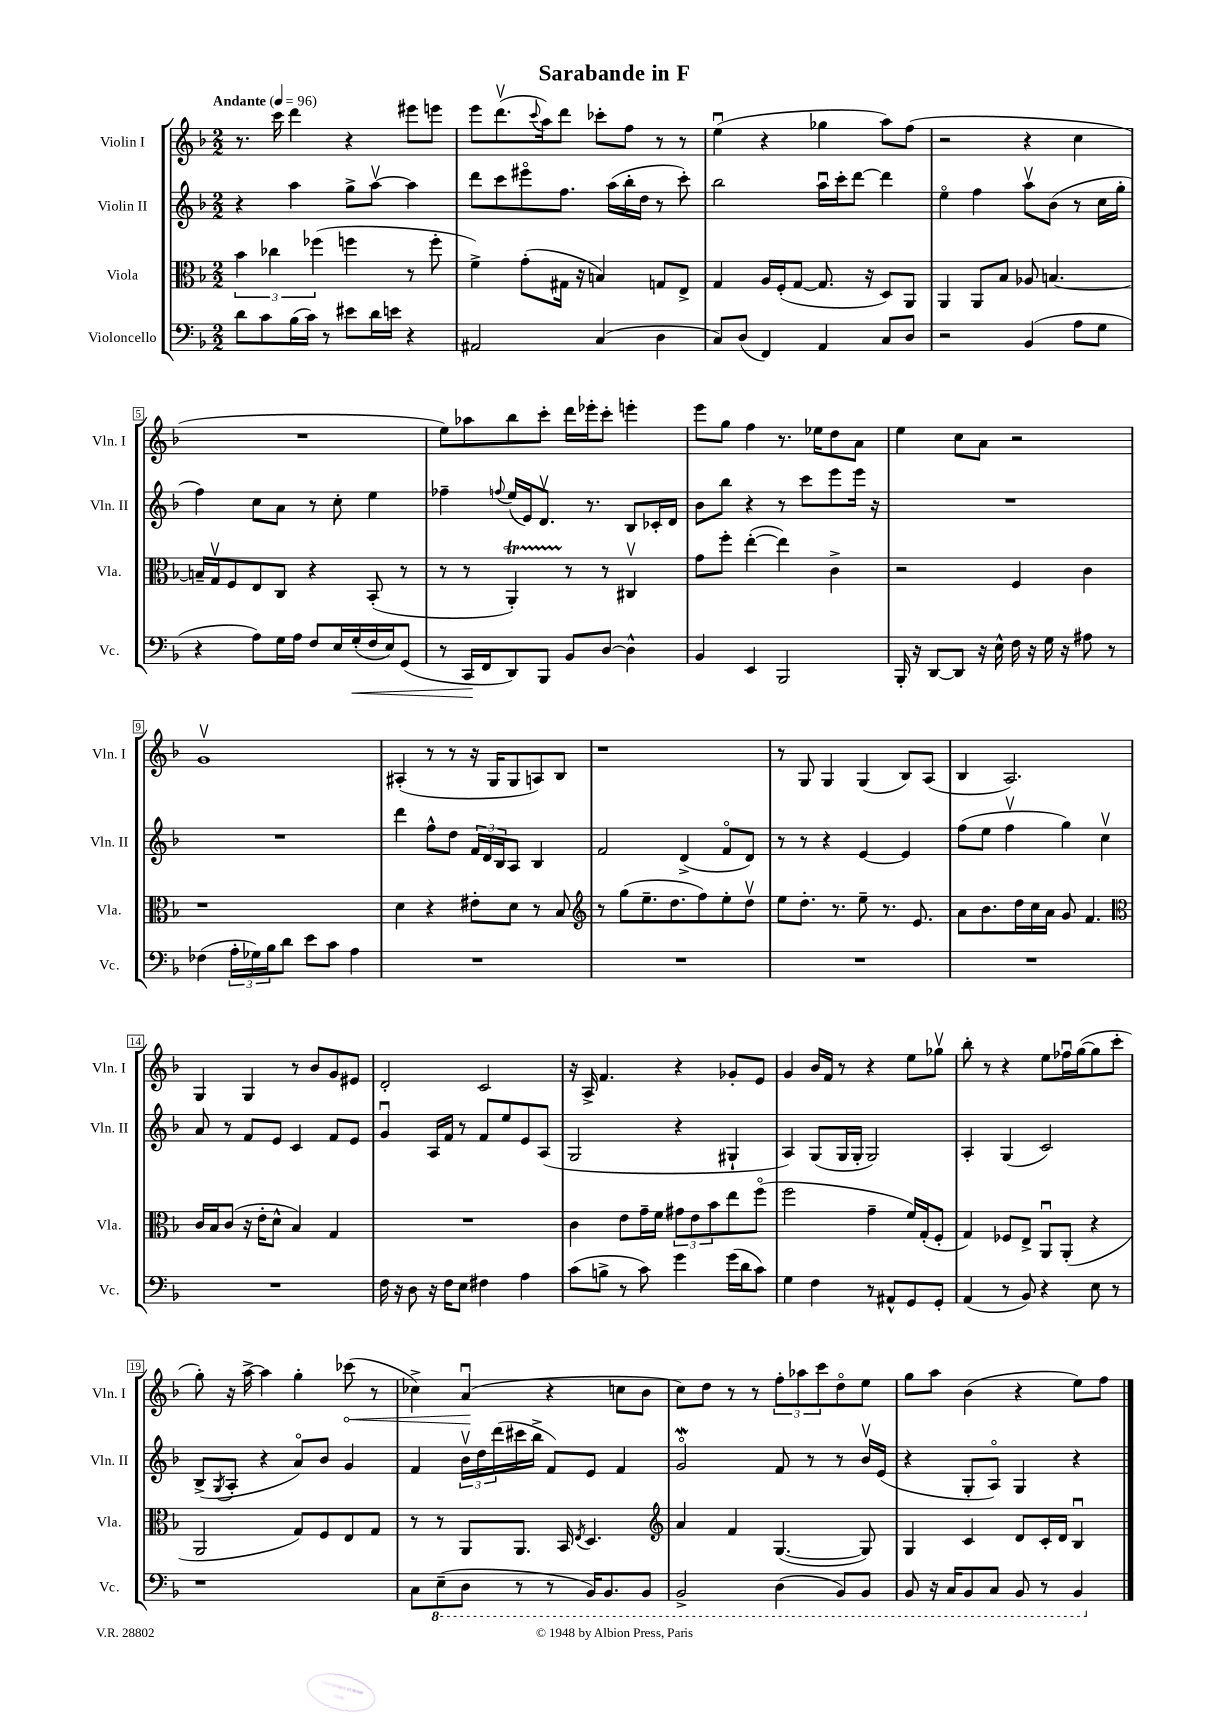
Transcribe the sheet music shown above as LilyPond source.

\header { title = "Sarabande in F" }
<<
\new StaffGroup <<
\new Staff = "s0" \with { instrumentName = "Violin I" shortInstrumentName = "Vln. I" } {
    \clef treble \key f \major \numericTimeSignature \time 2/2 \tempo "Andante" 4 = 96
    r8. c'''16 d'''4 r4 eis'''8 e'''8 |
    e'''8 d'''8.\upbow( \appoggiatura { c'''8 } a''16) d'''8 ces'''8-. f''8 r8 r8 |
    e''4\downbow( r4 ges''4 a''8) f''8( |
    r2 r4 c''4 |
    R1 |
    e''8) aes''8 bes''8 c'''8-. d'''16 ees'''16-. c'''8-. e'''4-. |
    e'''8 g''8 f''4 r8. ees''16 d''8 a'8 |
    e''4 c''8 a'8 r2 |
    g'1\upbow |
    ais4-.( r8 r8 r16 g16 g8 a8) bes8 |
    r1 |
    r8 g8 g4 g4( bes8) a8( |
    bes4 a2.) |
    g4 g4 r8 bes'8 g'8 eis'8 |
    d'2-. c'2 |
    r16 a16-> f'4. r4 ges'8-. e'8 |
    g'4 bes'16 f'16 r8 r4 e''8 ges''8\upbow |
    bes''8-. r8 r4 e''8 fes''16\downbow g''16~( g''8 c'''8-. |
    g''8-.) r16 a''16~-> a''4 g''4-. \once \override Hairpin.circled-tip = ##t ces'''8\<( r8 |
    ces''4->) a'4\downbow\!( r4 c''8 bes'8 |
    c''8) d''8 r8 r8 \tuplet 3/2 { f''8-. aes''8 c'''8 } d''8\flageolet e''8 |
    g''8 a''8 bes'4( r4 e''8) f''8 \bar "|." |
}
\new Staff = "s1" \with { instrumentName = "Violin II" shortInstrumentName = "Vln. II" } {
    \clef treble \key f \major \numericTimeSignature \time 2/2
    r4 a''4 g''8-> a''8~\upbow a''4 |
    d'''8 c'''8 eis'''8\flageolet f''8. a''16( bes''16-. d''16 r8 c'''8-.) |
    bes''2 a''16\downbow c'''16-. d'''8~ d'''4 |
    e''4\flageolet f''4 a''8\upbow bes'8( r8 c''16 g''16-. |
    f''4) c''8 a'8 r8 c''8-. e''4 |
    fes''4-- \appoggiatura { f''8 } e''16( e'16) d'8.\upbow r8. bes8 ces'16-. d'16 |
    bes'8 bes''8 r4 r8 c'''8 e'''8 e'''16 r16 |
    R1 |
    R1 |
    d'''4 f''8-^ d''8 \tuplet 3/2 { f'16 d'16 bes16 } a8 bes4 |
    f'2 d'4->( f'8\flageolet d'8) |
    r8 r8 r4 e'4~ e'4 |
    f''8( e''8 f''4\upbow g''4) c''4\upbow |
    a'8 r8 f'8 e'8 c'4 f'8 e'8 |
    g'4\downbow a16 f'16 r8 f'8 e''8 e'8 a8( |
    g2 r4 gis4-! |
    a4) g8( g16 g16-. g2) |
    a4-. g4( c'2) |
    bes8->( \acciaccatura { g8 } a8-. r4 a'8\flageolet) bes'8 g'4 |
    f'4 \tuplet 3/2 { bes'16\upbow d''16 d'''16( } cis'''16 bes''16-> f'8) e'8 f'4 |
    g'2\flageolet\mordent f'8 r8 r8 bes'16\upbow e'16( |
    r4 g8-. a8\flageolet) g4 r4 \bar "|." |
}
\new Staff = "s2" \with { instrumentName = "Viola" shortInstrumentName = "Vla." } {
    \clef alto \key f \major \numericTimeSignature \time 2/2
    \tuplet 3/2 { bes'4 ces''4 fes''4( } f''4 r8 f''8-. |
    f'4->) g'8-.( gis16 r16 b4) g8 e8-> |
    g4 a16 f16-.( g8~ g8. r16 d8) a,8 |
    a,4 a,8 bes8 aes8 b4.~ |
    b16-- g16\upbow f8 e8 c8 r4 bes,8-.( r8 |
    r8 r8 a,4-.\startTrillSpan) r8\stopTrillSpan r8 cis4\upbow |
    g'8 f''8-. e''4~-.( e''4) c'4-> |
    r2 f4 c'4 |
    r1 |
    d'4 r4 eis'8-. d'8 r8 bes8 |
    \clef treble r8 g''8( e''8.-- d''8. f''8) e''8-. d''8\upbow |
    e''8 d''8.-. r8. e''8-- r8. e'8. |
    a'8 bes'8. d''16 c''16 a'16 g'8 f'4. |
    \clef alto c'16 bes16 c'8( r16 e'16-. d'8-^ bes4) g4 |
    R1 |
    c'4 e'8 g'16-- f'16 \tuplet 3/2 { gis'8 e'8 bes'8 } e''8 f''8\flageolet( |
    f''2 g'4-- f'16) g16-.( f8-. |
    g4) fes8 e8-> a,8\downbow a,8-.( r4 |
    a,2 g8) f8 e8 g8 |
    r8 r8 a,8 a,8. bes,16 \acciaccatura { e8 } d4. |
    \clef treble a'4 f'4 g4.~( g8) |
    g4 c'4 d'8 c'16-. d'16 bes4\downbow \bar "|." |
}
\new Staff = "s3" \with { instrumentName = "Violoncello" shortInstrumentName = "Vc." } {
    \clef bass \key f \major \numericTimeSignature \time 2/2
    d'8 c'8 bes16( c'16) r8 eis'8 d'16 e'16 r4 |
    ais,2 c4( d4 |
    c8) d8( f,4) a,4 c8 d8 |
    r2 bes,4( a8 g8 |
    r4 a8) g16 a16 f8 e16 g16-.\<( f16 e16) g,8( |
    r8 c,16\! f,16 d,8) bes,,8 bes,8 d8~ d4-^ |
    bes,4 e,4 bes,,2 |
    bes,,16-. r16 d,8~ d,8 r16 e16-^ f16 r16 g16 r16 ais8 r8 |
    fes4( \tuplet 3/2 { a16-. ges16) bes16 } d'8 e'8 c'8 a4 |
    R1 |
    R1 |
    R1 |
    R1 |
    R1 |
    f16 r16 d8 r16 f16 e8 fis4 a4 |
    c'8( b8-> r8 c'8) g'4 g'16( d'16 c'8) |
    g4 f4 r8 ais,8-^ g,8 g,8-. |
    a,4( r8 bes,8) r4 e8 r8 |
    r1 |
    c8 \ottava #-1 e,8--( d,8 r8 r8 bes,,16) bes,,8. bes,,8 |
    bes,,2-> d,4( bes,,8) bes,,8 |
    bes,,8 r16 c,16 bes,,8 c,8 bes,,8 r8 bes,,4 \ottava #0 \bar "|." |
}
>>
>>
\layout { \context { \Score \override BarNumber.stencil = #(make-stencil-boxer 0.1 0.3 ly:text-interface::print) } }
